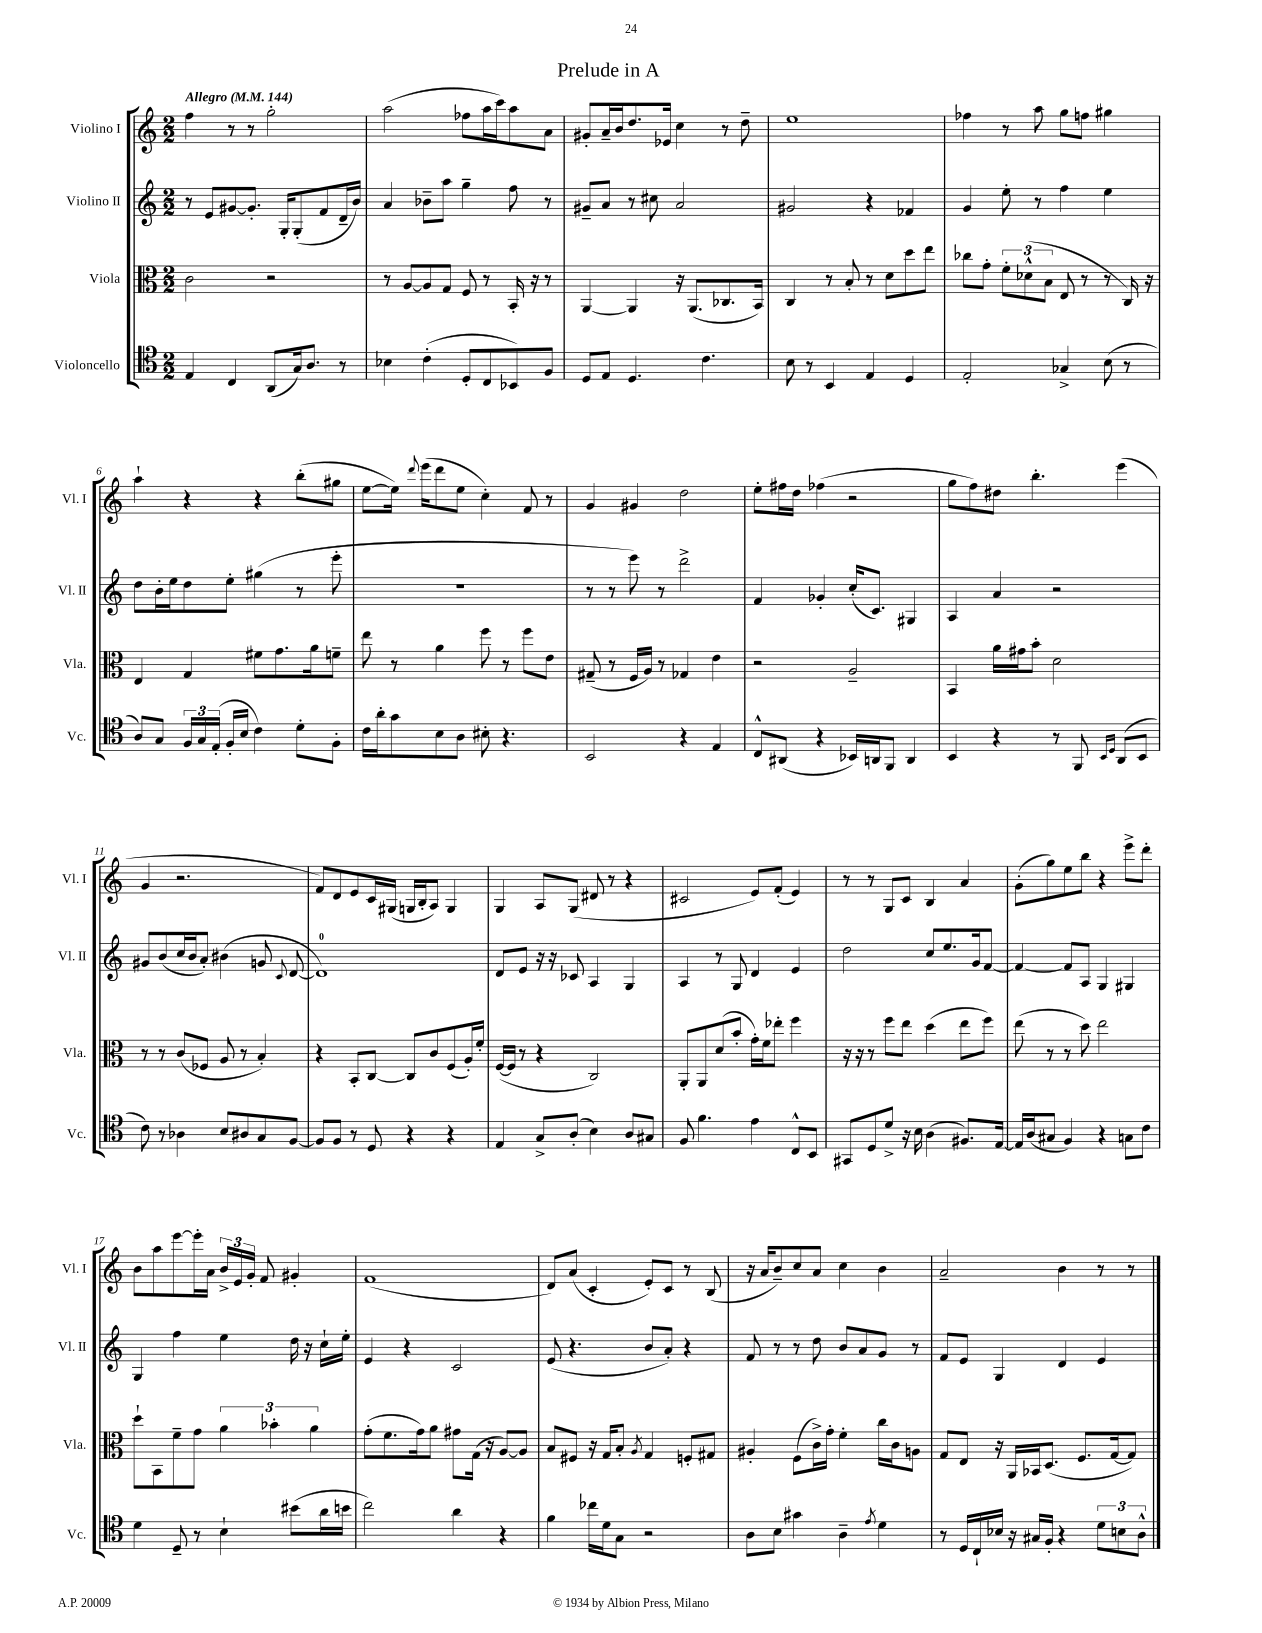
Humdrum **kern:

**kern	**kern	**kern	**kern
*staff4	*staff3	*staff2	*staff1
*clefC4	*clefC3	*clefG2	*clefG2
*k[]	*k[]	*k[]	*k[]
*M2/2	*M2/2	*M2/2	*M2/2
*MM144	*MM144	*MM144	*MM144
4E/	2c\	8r	4ff\
.	.	8e/L	.
4C/	.	[8g#/	8r
.	.	8.g#'/]J	8r
(8AA/L	2r	.	2gg'\
.	.	16G'/LK	.
16G/k)	.	(8G'/	.
8.A/J	.	.	.
.	.	8f/	.
8r	.	16d~/L	.
.	.	16b/JJ)	.
=	=	=	=
4B-\	8r	4a/	(2aa\
.	[8A/L	.	.
(4c'\	8A/]	8b-~\L	.
.	8G/J	8aa\J	.
8D'/L	8F/	4gg~\	8ff-\L
8C/	8r	.	16aa\L
.	.	.	16ccc\J)
8BB-/)	16BB'/	8ff\	8aa\
.	16r	.	.
8F/J	8r	8r	8a\J
=	=	=	=
8D/L	[4AA/	8g#~/L	8g#'/L
8E/J	.	8a/J	16a~/L
.	.	.	16b/J
4.D/	4AA/]	8r	8.dd/
.	.	8cc#\	.
.	.	.	16e-/Jk
.	16r	2a/	4cc\
.	(8.AA/L	.	.
4.c\	.	.	.
.	8.C-/	.	8r
.	.	.	8dd~\
.	16BB/Jk)	.	.
=	=	=	=
8B\	4C/	2g#/	1ee
8r	.	.	.
4BB/	8r	.	.
.	8B'/	.	.
4E/	8r	4r	.
.	8d\L	.	.
4D/	8dd\	4f-/	.
.	8ee\J	.	.
=	=	=	=
2E'/	8cc-\L	4g/	4ff-\
.	8g'\J	.	.
.	12f'\L	8ee'\	8r
.	(12d-^^\	.	.
.	.	8r	8aa\
.	12B\J	.	.
4G-^/	8E/	4ff\	8gg\L
.	8r	.	8ff\J
(8B\	8r	4ee\	4gg#\
8r	16C/)	.	.
.	16r	.	.
=	=	=	=
8A/L)	4E/	8dd\L	4aa`\
8G/J	.	16b'\L	.
.	.	16ee\J	.
24F/LL	4G/	8dd\	4r
24G/	.	.	.
(24E'/JJ	.	.	.
16F'/LL	.	8ee'\J	.
16B/JJ	.	.	.
4c\)	8f#\L	(4gg#\	4r
.	8.g\	.	.
8d'\L	.	8r	(8bb'\L
.	16a\k	.	.
8F'\J	8f~\J	8eee'\	8gg#\J
=	=	=	=
16c\LL	8ee\	1r	[8ee\L
16a'\J	.	.	.
8g\	8r	.	16ee\]Jk)
.	.	.	8qqddd/
.	.	.	(16eee\LK
8B\	4a\	.	8ddd\
8A\J	.	.	8ee\J
8B#'\	8ff\	.	4cc'\)
4.r	8r	.	.
.	8ff\L	.	8f/
.	8e\J	.	8r
=	=	=	=
2BB/	(8G#~/	8r	4g/
.	8r	8r	.
.	16F/LL	8eee\)	4g#/
.	16A/JJ)	.	.
.	8r	8r	.
4r	4G-/	2ddd^\	2dd\
4E/	4e\	.	.
=	=	=	=
8C^^/L	2r	4f/	8ee'\L
(8AA#/J	.	.	16ff#\L
.	.	.	16dd\JJ
4r	.	4g-'/	(4ff-\
16BB-/LL)	2A~/	(16cc'/LK	2r
16AA/J	.	8.c/J)	.
8FF/J	.	.	.
4AA/	.	4G#/	.
=	=	=	=
4BB/	4BB/	4A/	8gg\L
.	.	.	8ff\)
4r	16a\LL	4a/	8dd#\J
.	16g#\J	.	.
.	8b'\J	.	4.bb'\
8r	2d\	2r	.
8FF/	.	.	.
16qqBB/LL	.	.	.
16qqD/JJ	.	.	.
(8AA/L	.	.	(4eee\
8BB/J	.	.	.
=	=	=	=
8c\)	8r	8g#/L	4g/
8r	8r	(8b/	.
4A-\	(8c/L	16cc/L	2.r
.	.	16b/J	.
.	8F-/J	8a'/J)	.
8B/L	8A/	(4b#\	.
8A#/	8r	.	.
8G/	4B'/)	8g/	.
.	.	8qqc/	.
[8F/J	.	[8d/	.
=	=	=	=
8F/]L	4r	1d])	8f/L)
8F/J	.	.	8d/
8r	8BB'/L	.	8e/
8D/	[8C/J	.	16c/L
.	.	.	(16G#/JJ
4r	8C/]L	.	16G/LL
.	.	.	16B'/J
.	8c/	.	8A/J)
4r	(8F/	.	4G/
.	16A'/L)	.	.
.	16f'/JJ	.	.
=	=	=	=
4E/	([16F/LL	8d/L	4G/
.	16F/]JJ	.	.
.	8r	8e/J	.
8G^/L	4r	16r	8A/L
.	.	16r	.
(8A'/J	.	8c-/	(8G/J
4B\)	2C/)	4A/	8d#/
.	.	.	8r
8A/L	.	4G/	4r
8G#/J	.	.	.
=	=	=	=
8F/	8AA'/L	4A/	2c#/
4.f\	8AA/	.	.
.	(8d/	8r	.
.	8b'/J	8G/	.
4e\	16g'\LL)	4d/	8e/L)
.	16f\J	.	.
.	8ee-'\J	.	(8f'/J
8C^^/L	4ff\	4e/	4e/)
8BB/J	.	.	.
=	=	=	=
8GG#/L	16r	2dd\	8r
.	16r	.	.
8D/	8r	.	8r
8d^/J	8ff\L	.	8G/L
16r	8ee\J	.	8c/J
16B\	.	.	.
(4A\	(4dd\	8cc/L	4B/
.	.	8.ee/	.
8.F#/L)	8ee\L	.	4a/
.	.	16g/k	.
.	8ff\J)	[8f/J	.
[16E/Jk	.	.	.
=	=	=	=
16E/]LL	(8ee\	4f/_	(8g'\L
(16A/J	.	.	.
8G#/J	8r	.	8gg\)
4F/)	8r	8f/]L	8ee\
.	8dd\)	8A/J	8bb\J
4r	2ee\	4G/	4r
8G\L	.	4G#/	8eee^\L
8c\J	.	.	8ddd'\J
=	=	=	=
4d\	8dd`\L	4G/	8b\L
.	8BB\	.	8aa\
8D~/	8f~\	4ff\	[8eee\
8r	8g\J	.	16eee'\]L
.	.	.	16a\JJ
4B`\	6a\	4ee\	24b^/LL
.	.	.	24e/
.	.	.	24g'/JJ
.	.	.	8f/
.	6b-'\	.	.
(8b#\L	.	16dd\	4g#'/
.	.	16r	.
.	6a\	.	.
16a\L	.	16cc`\LL	.
16b\JJ	.	16ee'\JJ	.
=	=	=	=
2cc\)	(8g'\L	4e/	(1f
.	8.f\	.	.
.	.	4r	.
.	16g\k)	.	.
.	8a\J	.	.
4a\	8g#\L	2c/	.
.	(16G\Jk	.	.
.	16r	.	.
4r	[8A/L)	.	.
.	8A/]J	.	.
=	=	=	=
4f\	8B/L	(8e/	8d/L)
.	8F#/J	4.r	(8a/J
16cc-\LL	16r	.	4c'/
16d\J	16G/LK	.	.
8G\J	8B'/J	.	.
.	8qA/	.	.
2r	4G/	8b/L	8e'/L)
.	.	8a'/J)	8c/J
.	8F'/L	4r	8r
.	8G#/J	.	(8B/
=	=	=	=
8A\L	4A#'/	8f/	16r
.	.	.	16a/LK
8B\J	.	8r	8b~/)
4g#\	(8F\L	8r	8cc/
.	16c^\L)	8dd\	8a/J
.	16g'\JJ	.	.
4A~\	4f'\	8b/L	4cc\
.	.	8a/	.
8qe/	.	.	.
4d\	16cc\LL	8g/J	4b\
.	16c\J	.	.
.	8A\J	8r	.
=	=	=	=
8r	8G/L	8f/L	2a~/
16D/LL	8E/J	8e/J	.
16C`/	.	.	.
16B-/JJ	16r	4G/	.
16r	16AA/LL	.	.
16G#/LL	16BB-/J	.	.
16F'/JJ	(8.D/J	.	.
4r	.	4d/	4b\
.	8.F/L	.	.
12d\L	.	4e/	8r
.	[16G/k	.	.
12B\	.	.	.
.	8G/]J)	.	8r
12A^^\J	.	.	.
==	==	==	==
*-	*-	*-	*-
